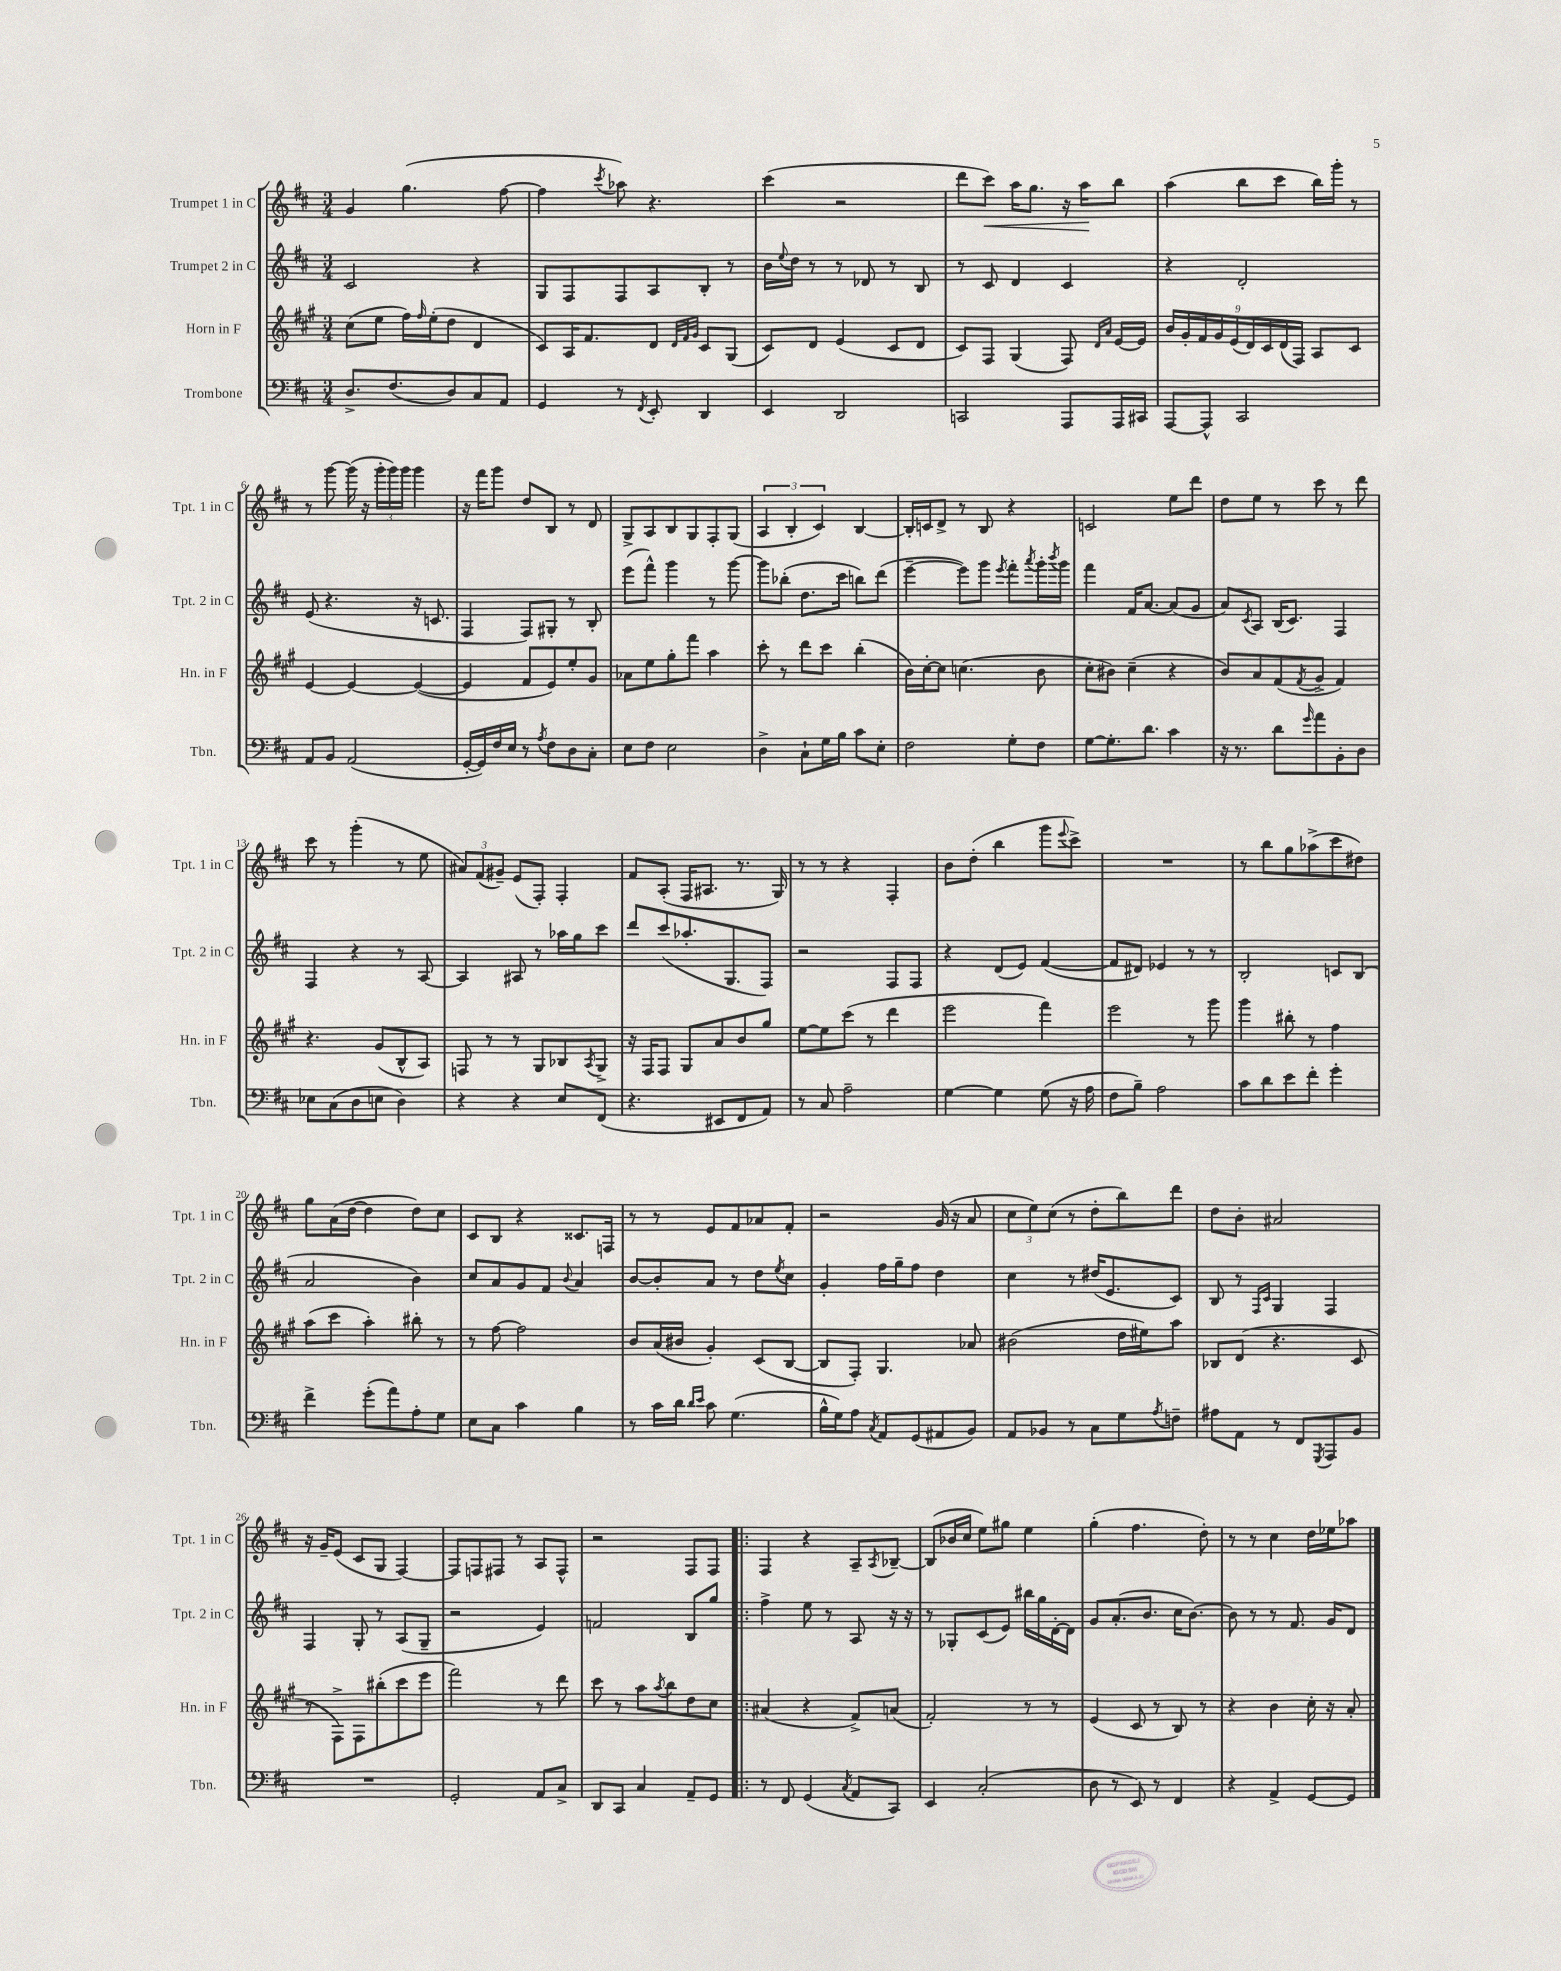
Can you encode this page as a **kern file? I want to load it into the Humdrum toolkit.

**kern	**kern	**kern	**kern	**dynam
*part4	*part3	*part2	*part1	*part1
*staff4	*staff3	*staff2	*staff1	*staff1
*I"Trombone	*I"Horn in F	*I"Trumpet 2 in C	*I"Trumpet 1 in C	*
*I'Tbn.	*I'Hn. in F	*I'Tpt. 2 in C	*I'Tpt. 1 in C	*
*clefF4	*clefG2	*clefG2	*clefG2	*
*k[f#c#]	*k[f#c#g#]	*k[f#c#]	*k[f#c#]	*
*M3/4	*M3/4	*M3/4	*M3/4	*
=1	=1	=1	=1	=1
8.D^/L	(8cc#\L	2c#/	4g/	.
.	8ee\J	.	.	.
(8.F#/	.	.	.	.
.	16ff#\LL)	.	(4.gg\	.
.	16qqff#/	.	.	.
.	(16ee'\J	.	.	.
8D/)	8dd\J	.	.	.
8C#/	4d/	4r	.	.
8AA/J	.	.	[8ff#\	.
=2	=2	=2	=2	=2
4GG/	8c#/L)	8G/L	4ff#\]	.
.	16A/K	8F#/	.	.
.	8.f#/	.	.	.
.	.	.	8qccc#/	.
8r	.	8F#/	8aa-X\)	.
8qFF#/	.	.	.	.
8EE'/	8d/J	8A/	4.r	.
.	32qqd/LLL	.	.	.
.	32qqf#/	.	.	.
.	32qqg#/JJJ	.	.	.
4DD/	8c#/L	8B'/J	.	.
.	(8G#/J	8r	.	.
=3	=3	=3	=3	=3
4EE/	8c#/L)	16b\LL	(4ccc#\	.
.	.	8qqee/	.	.
.	.	16dd\JJ	.	.
.	8d/J	8r	.	.
2DD/	(4e/	8r	2r	.
.	.	8d-X/	.	.
.	8c#/L	8r	.	.
.	8d/J	8B/	.	.
=4	=4	=4	=4	=4
2CCn/	8c#/L)	8r	8ddd\L	.
!	!	!	!	!LO:HP:b
.	8F#/J	8c#/	8ccc#\J)	<
.	(4G#/	4d/	16aa\KL	.
.	.	.	8.gg\J	.
8AAA/L	8F#/)	4c#/	16r	.
.	.	.	16aa\KL	.
.	16qqd/LL	.	.	.
.	16qqa/JJ	.	.	.
16AAA/L	[16e/LL	.	8bb\J	[
16CC#X/JJ	16e/JJ]	.	.	.
=5	=5	=5	=5	=5
[8AAA/L	18b/LL	4r	(4aa\	.
.	18g#'/	.	.	.
.	18f#/	.	.	.
8AAA^^/J]	.	.	.	.
.	18g#/	.	.	.
.	(18e/	.	.	.
2CC#/	.	2d'/	8bb\L	.
.	18d/)	.	.	.
.	18c#/	.	.	.
.	.	.	8ccc#\J	.
.	(18d/	.	.	.
.	18F#/JJ)	.	.	.
.	8A/L	.	16bb\LL)	.
.	.	.	16ggg'\JJ	.
.	8c#/J	.	8r	.
!!LO:LB:g=z
=6	=6	=6	=6	=6
8AA/L	[4e/	(8e/	8r	.
8BB/J	.	4.r	[8ggg\	.
(2AA/	4e/_	.	(16ggg\]	.
.	.	.	16r	.
.	.	.	24ggg'\LL	.
.	.	.	24ggg\)	.
.	.	.	24ggg\JJ	.
.	(4e/_	16r	4ggg\	.
.	.	8.cn/	.	.
=7	=7	=7	=7	=7
[16GG'/LL	4e/]	4F#/	16r	.
16GG/])	.	.	16fff#\KL	.
16F#/	.	.	8ggg\J	.
16E/JJ	.	.	.	.
8r	8f#/L	8F#/L)	8dd/L	.
8qA/	.	.	.	.
8F#\L	8e/)	8G#X'/J	8B/J	.
8D\	8ee'/	8r	8r	.
8C#'\J	8g#/J	8B'/	8d/	.
=8	=8	=8	=8	=8
8E\L	8a-X\L	(8eee\L	8G^/L	.
8F#\J	8ee\	8fff#^^\J)	8A/	.
2E\	8gg#'\	4ggg\	8B/	.
.	8fff#\J	.	8G/	.
.	4aa\	8r	8F#'/	.
.	.	[8ggg\	(8G/J	.
=9	=9	=9	=9	=9
4D^\	8ccc#'\	8ggg\L]	6A/	.
.	8r	(8bb-X'\J	.	.
.	.	.	6B'/	.
8C#`\L	8ddd\L	8.dd\L	.	.
.	.	.	6c#/)	.
16G\L	8ccc#\J	.	.	.
16B\JJ	.	16ccc#\Jk	.	.
8c#\L	(4bb'\	8bbn\L)	[4B/	.
8E'\J	.	(8ddd\J	.	.
=10	=10	=10	=10	=10
2F#\	16b\LL)	[4eee~\	16B'/LL]	.
.	[16cc#'\J	.	16cn/J	.
.	8cc#\J]	.	8d^/J	.
.	(4.ccn\	8eee\L])	8r	.
.	.	8ggg\J	8B/	.
.	.	8qeee/	.	.
8G'\L	.	8fff#'\L	4r	.
.	.	8qaaa/	.	.
8F#\J	8b\	16ggg'\L	.	.
.	.	8qbbb/	.	.
.	.	16ggg\JJ	.	.
=11	=11	=11	=11	=11
[8G\L	8cc#'\L	4fff#\	2cn/	.
8.G'\]	8b#X\J)	.	.	.
.	(4cc#~\	16f#/KL	.	.
8.d\J	.	[8.a/J	.	.
4c#\	4r	(8a/L]	8ee\L	.
.	.	8g/J	8ddd\J	.
=12	=12	=12	=12	=12
16r	8b/L)	8a/L)	8dd\L	.
8.r	.	.	.	.
.	.	8qc#/	.	.
.	8a/	8A/J	8ee\J	.
8d\L	(8f#/	(16B/KL	8r	.
.	.	8.c#/J)	.	.
16qqg/	8qf#/	.	.	.
8a\	8g#^/J	.	8ccc#\	.
8BB'\	4f#/)	4F#/	8r	.
8D\J	.	.	8ddd\	.
!!LO:LB:g=z
=13	=13	=13	=13	=13
8E-X\L	4.r	4F#/	8ccc#\	.
(8C#\	.	.	8r	.
8D\	.	4r	(4ggg'\	.
8En\J	(8g#/L	.	.	.
4D\)	8B^^/	8r	8r	.
.	8A/J)	[8A/	8ee\	.
=14	=14	=14	=14	=14
4r	8Fn/	4A/]	12a#X/L)	.
.	.	.	(12f#/	.
.	8r	.	.	.
.	.	.	12g#X~/J)	.
4r	8r	8A#X/	(8e/L	.
.	8G#/L	8r	8F#'/J)	.
8E/L	8B-X/	16aa-X\LL	4F#'/	.
.	.	16gg\J	.	.
.	8qA/	.	.	.
(8FF#/J	8G#^/J	8ccc#\J	.	.
=15	=15	=15	=15	=15
4.r	16r	8ddd/L	8f#/L	.
.	16F#/KL	.	.	.
.	8F#/J	(8ccc#/	(8A'/J	.
.	8G#/L	8.aa-X'/	16F#/KL	.
.	.	.	8.A#X/J	.
8EE#X/L	8a/	.	.	.
.	.	8.G/	.	.
8FF#/	8b/	.	8.r	.
8AA/J)	8gg#/J	8F#/J)	.	.
.	.	.	16G/)	.
=16	=16	=16	=16	=16
8r	[8ee\L	2r	8r	.
8C#/	8ee\]	.	8r	.
2A~\	(8ccc#\J	.	4r	.
.	8r	.	.	.
.	4ddd\	8F#/L	4F#'/	.
.	.	8F#/J	.	.
=17	=17	=17	=17	=17
[4G\	2eee\	4r	8b\L	.
.	.	.	(8dd'\J	.
4G\]	.	(8d/L	4bb\	.
.	.	8e/J)	.	.
(8G\	4fff#\)	([4f#/	8ggg\L	.
.	.	.	8qqeee/	.
16r	.	.	8ccc#^\J)	.
16A\	.	.	.	.
=18	=18	=18	=18	=18
8F#\L	2eee\	8f#/L]	2.r	.
8B~\J)	.	8d#X/J)	.	.
2A\	.	4e-X/	.	.
.	8r	8r	.	.
.	8ggg#\	8r	.	.
=19	=19	=19	=19	=19
8c#\L	4ggg#\	2B'/	8r	.
8d\	.	.	8bb\L	.
8e\	8bb#X'\	.	8gg\	.
8f#'\J	8r	.	(8aa-X^\	.
4g'\	4ff#\	8cn/L	8ccc#\	.
.	.	(8B/J	8dd#X\J)	.
!!LO:LB:g=z
=20	=20	=20	=20	=20
4f#^\	(8aa\L	2a/	8gg\L	.
.	8ccc#\J	.	(16a\L	.
.	.	.	[16dd\JJ	.
(8g'\L	4aa'\)	.	4dd\]	.
8a\)	.	.	.	.
8A'\	8bb#X'\	4b\)	8dd\L)	.
8G\J	8r	.	8cc#\J	.
=21	=21	=21	=21	=21
8E\L	8r	8cc#/L	8c#/L	.
8C#\J	[8ff#\	8a/	8B/J	.
4c#\	2ff#\]	8g/	4r	.
.	.	8f#/J	.	.
.	.	8qqb/	.	.
4B\	.	4a/	8.c##X/L	.
.	.	.	16Fn/Jk	.
=22	=22	=22	=22	=22
8r	8b/L	[8b/L	8r	.
16c#\LL	(16a/L	8b'/]	8r	.
16d\JJ	16b#X/JJ	.	.	.
16qqd/LL	.	.	.	.
16qqe/JJ	.	.	.	.
8c#\	4g#'/)	8a/J	8e/L	.
(4.G\	.	8r	8f#/	.
.	(8c#/L	8dd\L	8a-X/	.
.	.	8qee/	.	.
.	[8B/J	8cc#\J	8f#'/J	.
=23	=23	=23	=23	=23
16B^^\LL	8B/L]	4g'/	2r	.
16G\J)	.	.	.	.
8A\J	8F#'/J)	.	.	.
8qC#/	.	.	.	.
8AA/L	4.G#/	16ff#\LL	.	.
.	.	16gg~\J	.	.
(8GG/	.	8ff#\J	.	.
8AA#X/	.	4dd\	(16g/	.
.	.	.	16r	.
8BB/J)	8a-X/	.	8a/	.
=24	=24	=24	=24	=24
8AA/L	(2b#X\	4cc#\	12cc#\L	.
.	.	.	12ee\)	.
8BB-X/J	.	.	.	.
.	.	.	(12cc#\J	.
8r	.	8r	8r	.
8C#\L	.	(16dd#X/KL	8dd'\L	.
.	.	8.e/	.	.
8G\	16dd\LL	.	8bb\)	.
.	16ee#X\J)	.	.	.
8qA/	.	.	.	.
8Fn~\J	8aa\J	8c#/J)	8ddd\J	.
=25	=25	=25	=25	=25
8A#X\L	8B-X/L	8B/	8dd\L	.
8AA\J	(8d/J	8r	8b'\J	.
.	.	16qqF#/LL	.	.
.	.	16qqc#/JJ	.	.
8r	4.r	4G/	2a#X/	.
8FF#/L	.	.	.	.
8qGGG/	.	.	.	.
8AAA/	.	4F#/	.	.
8BB/J	8c#/	.	.	.
!!LO:LB:g=z
=26	=26	=26	=26	=26
2.r	8r	4F#/	16r	.
.	.	.	16g~/KL	.
.	8F#^\L)	.	(8e/J	.
.	8F#\	8G'/	8c#/L	.
.	(8bb#X'\	8r	8G/J	.
.	8ccc#\	(8A/L	[4F#/)	.
.	8eee\J	8G~/J	.	.
=27	=27	=27	=27	=27
2GG'/	2fff#\)	2r	8F#/L]	.
.	.	.	8Fn/	.
.	.	.	8F#X/J	.
.	.	.	8r	.
8AA/L	8r	4e/)	8A/L	.
8C#^/J	8ddd\	.	8F#^^/J	.
=28	=28	=28	=28	=28
8DD/L	8ccc#\	2fn/	2r	.
8CC#/J	8r	.	.	.
4C#/	8aa\L	.	.	.
.	8qaa/	.	.	.
.	8bb\	.	.	.
8AA~/L	8dd\	8B/L	8F#/L	.
8GG/J	8cc#\J	8gg/J	8F#/J	.
=29!|:	=29!|:	=29!|:	=29!|:	=29!|:
8r	(4a#X/	4ff#^\	4F#/	.
8FF#/	.	.	.	.
(4GG/	4r	8ee\	4r	.
.	.	8r	.	.
8qC#/	.	.	.	.
8AA/L	8f#^/L)	8A/	8A~/L	.
.	.	.	8qA/	.
8CC#/J)	(8an/J	16r	[8B-X~/J	.
.	.	16r	.	.
=30	=30	=30	=30	=30
4EE/	2f#'/)	8r	(8B-/L]	.
.	.	8G-X'/L	16b-X/L	.
.	.	.	16cc#/JJ	.
(2C#'/	.	(8c#/	8ee\L)	.
.	.	8e/J)	8gg#X\J	.
.	8r	16bb#X\LL	4ee\	.
.	.	16gg\	.	.
.	8r	[16d'\	.	.
.	.	16d\JJ]	.	.
=31	=31	=31	=31	=31
8D\	(4e/	8g/L	(4gg'\	.
8r	.	(8.a'/	.	.
8EE/)	8c#/	.	4.ff#\	.
.	.	8.b/J	.	.
8r	8r	.	.	.
4FF#/	8B/)	16cc#\KL	.	.
.	.	[8.b\J)	.	.
.	8r	.	8dd'\)	.
=32	=32	=32	=32	=32
4r	4r	8b\]	8r	.
.	.	8r	8r	.
4AA^/	4b\	8r	4cc#\	.
.	.	8.f#/	.	.
[8GG/L	16cc#'\	.	16dd\LL	.
.	16r	16g/KL	16ee-X\J	.
8GG/J]	8a'/	8d/J	8aa-X\J	.
==	==	==	==	==
*-	*-	*-	*-	*-
